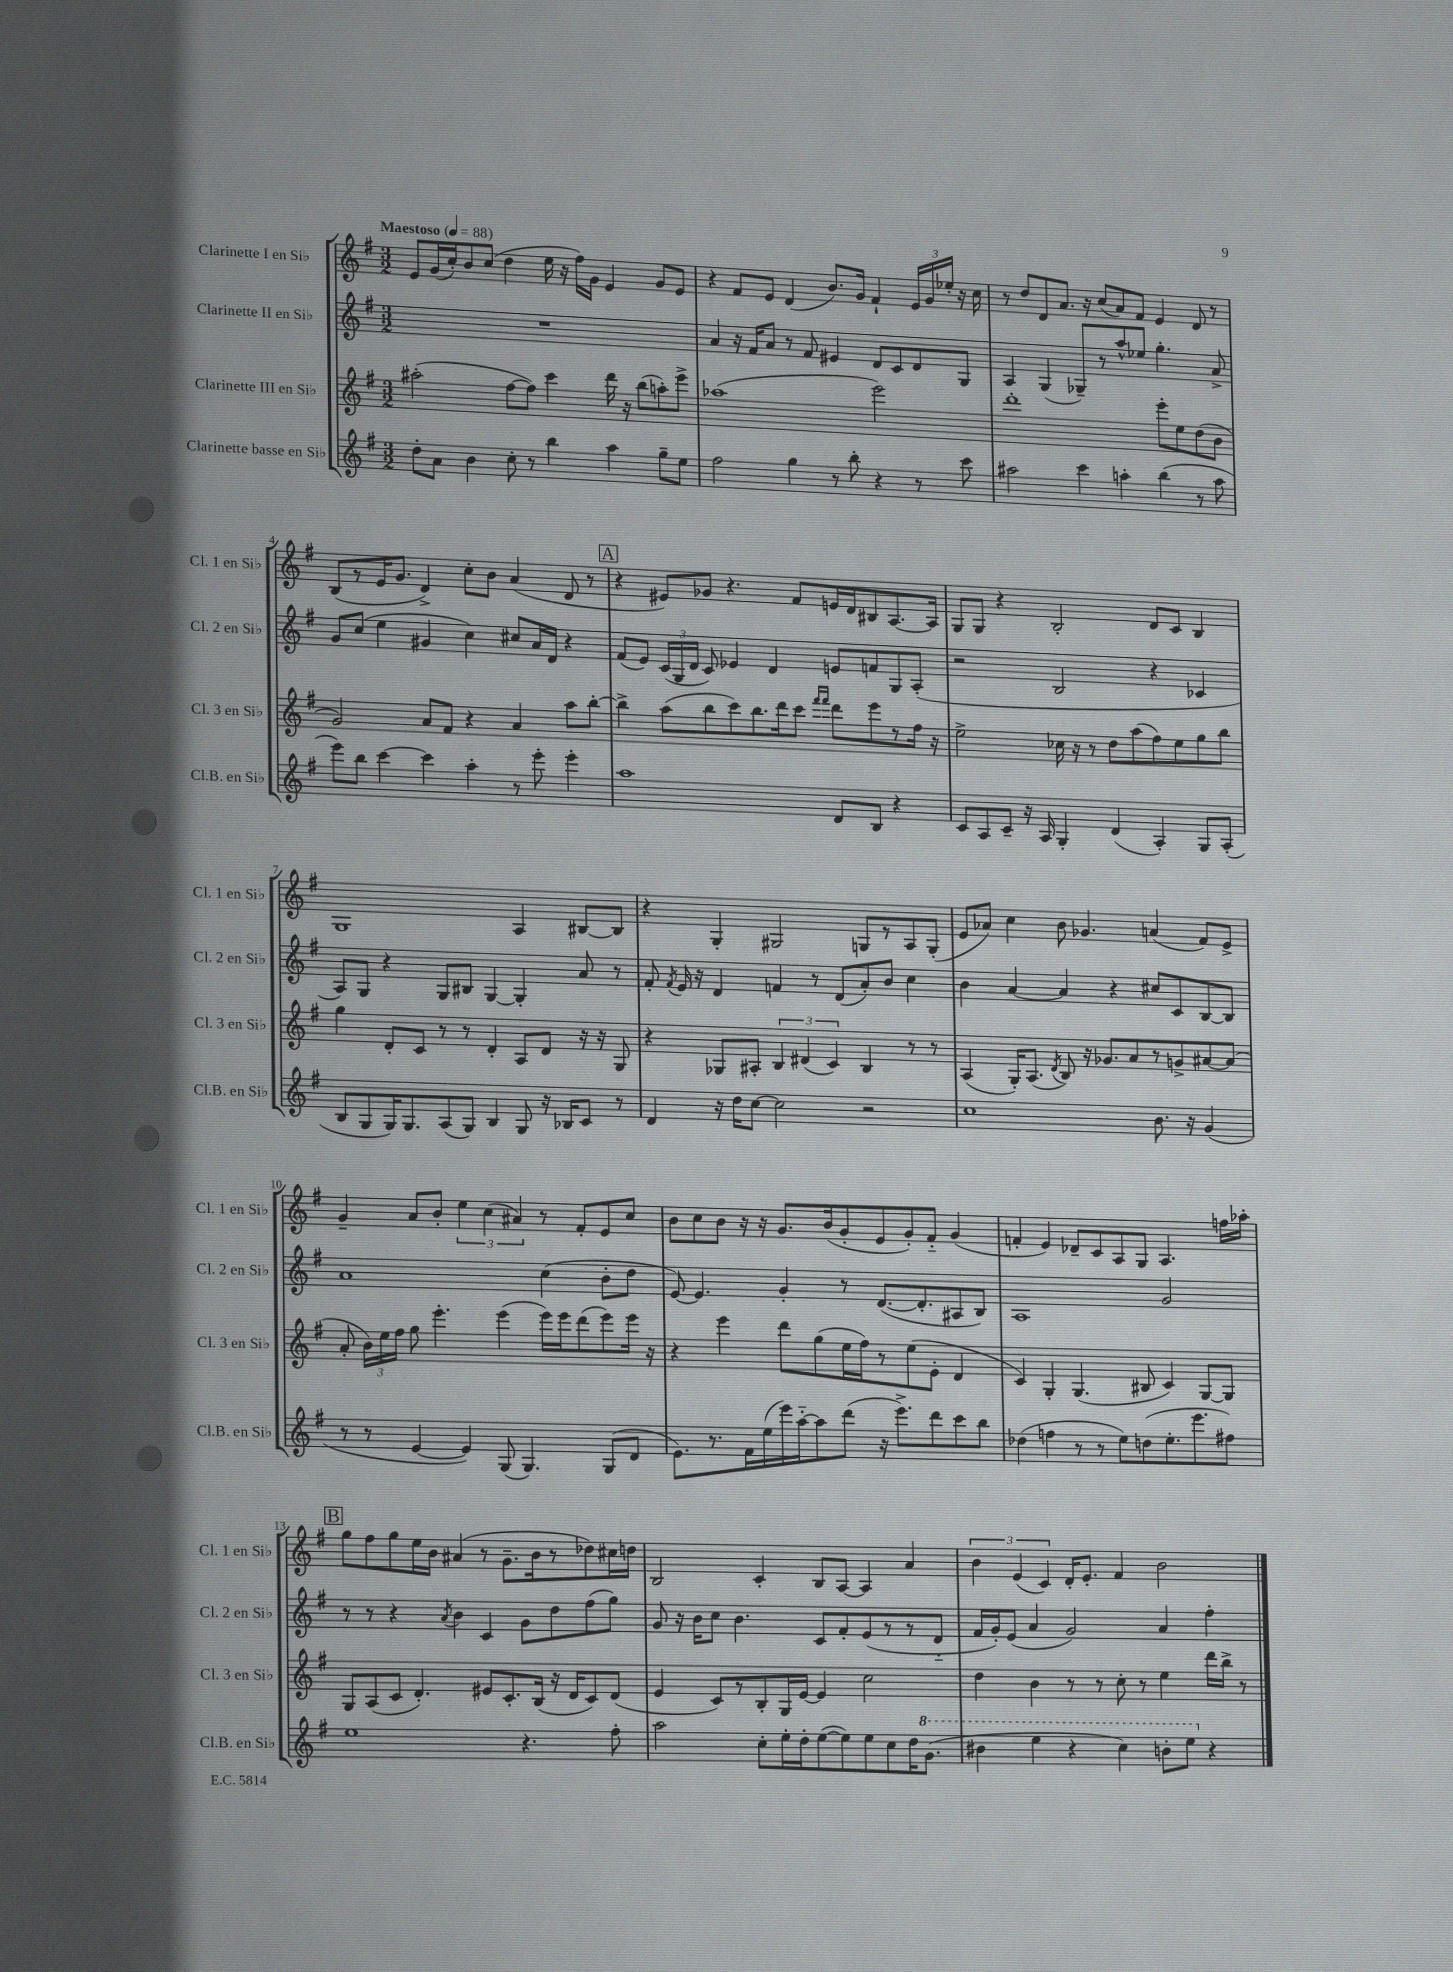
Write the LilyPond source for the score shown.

<<
\new StaffGroup <<
\new Staff = "s0" \with { instrumentName = "Clarinette I en Sib" shortInstrumentName = "Cl. 1 en Sib" } {
    \clef treble \key g \major \numericTimeSignature \time 3/2 \tempo "Maestoso" 4 = 88
    \autoBeamOff e'8[ g'16( c''16-.) b'8 c''8]( d''4 e''16 r16 fis''16[) g'16] e'4 g'8[ e'8] |
    r4 fis'8[ e'8] d'4( b'8.[) g'16] fis'4-! \tuplet 3/2 { e'16[ g'16 ees''16]-. } r16 c''16 |
    r8 d''8[ d'8 a'8.] r16 c''8[( a'8) fis'8] e'4 d'8 r8 |
    b8[( r8 e'16 g'8.] d'4->) c''8[-. b'8] a'4( d'8 r8 |
    \mark \markup { \box "A" } r4 eis'8[) ges'8] r4. fis'8[ e'16 d'16 bis8 a8.~ a16] |
    g8[ g8] r4 b2-. d'8[ c'8] b4 |
    g1 a4 bis8[~ bis8] |
    r4 g4-. gis2 g8[ r8 a8 g8]-.( |
    e'8[ aes'8]) c''4 b'8 ges'4. a'4( fis'8[) e'8]-> |
    g'4-- a'8[ b'8]-. \tuplet 3/2 { e''4 c''4( ais'4) } r8 fis'8[-. e'8 c''8] |
    b'8[ c''8 b'8] r16 r16 g'8.[ b'16( g'8-. e'8 g'8-.) fis'8]-_ g'4( |
    f'4-. e'4) des'8[-- c'8 a8 g8] a4. f''16[ aes''16]-. |
    \mark \markup { \box "B" } g''8[ fis''8 g''8 e''16 b'16] ais'4( r8 g'8.[-- b'16 r8 des''8) cis''16 d''16] |
    b2 c'4-. b8[ a8]~ a4 a'4 |
    \tuplet 3/2 { b'4 e'4( c'4) } d'16[-. e'8.]-. fis'4 b'2 \bar "|." |
}
\new Staff = "s1" \with { instrumentName = "Clarinette II en Sib" shortInstrumentName = "Cl. 2 en Sib" } {
    \clef treble \key g \major \numericTimeSignature \time 3/2
    \autoBeamOff R1. |
    a'4 r16 fis'16[ a'8] r8 fis'8 eis'4 d'8[ c'8 d'8 g8] |
    a4 g4( ges8[--) r8 a''8-^ ees''8] g''4.-. a'8-> |
    g'8[ c''8]( e''4 gis'4 c''4) cis''8[ a'16 d'16] r4 |
    \mark \markup { \box "A" } fis'8[( e'8]) \tuplet 3/2 { c'16[( g16 d'16] } c'8) ees'4 d'4 e'8[ f'8 g8 a8]-.( |
    r2 b2 r4 ces'4 |
    a8[) g8] r4 g8[ bis8] g4~ g4-. a'8 r8 |
    fis'8-. \acciaccatura { fis'8 } e'16 r16 d'4 f'4 r8 d'8[( a'8-.) b'8] c''4 |
    b'4 a'4~ a'4 r4 cis''8[ c'8 b8~ b8] |
    a'1 c''4( b'8[-. d''8] |
    e'8~) e'4. g'4-. r8 d'8.[~( d'8.-. ais8 b8]) |
    a1 g'2 |
    \mark \markup { \box "B" } r8 r8 r4 \acciaccatura { a'8 } b'4 c'4 g'8[ d''8 fis''8( g''8]) |
    g'8 r16 b'16[ c''8] b'4. c'8[ fis'8-. e'8( r8 r8 d'8]-_ |
    fis'16[ g'16-.) e'8]( a'4 g'2) a'4 fis''4-. \bar "|." |
}
\new Staff = "s2" \with { instrumentName = "Clarinette III en Sib" shortInstrumentName = "Cl. 3 en Sib" } {
    \clef treble \key g \major \numericTimeSignature \time 3/2
    \autoBeamOff ais''2-.( fis''8[~ fis''8]) c'''4 d'''16 r16 b''8[( a''8-.) e'''8]-> |
    aes''1( e'''2) |
    d'''1-. e'''8[-. e''8 d''8( b'8] |
    g'2) a'8[ fis'8] r4 a'4 a''8[ b''8]~-. |
    \mark \markup { \box "A" } b''4-> a''8[( b''8 c'''8) b''8. d'''16 c'''8] \grace { fis'''16[ fis'''16] } d'''8[ e'''8 r8 fis''16] r16 |
    e''2-> ces''16 r16 r8 d''8[ a''8( fis''8) e''8 g''8 b''8] |
    g''4 d'8[-. c'8] r8 r8 d'4-. a8[ d'8] r16 r16 g8 |
    r4 ges8[ ais8]-. \tuplet 3/2 { b4 dis'4( c'4) } b4 r8 r8 |
    a4( g16[-.) a8.]( \acciaccatura { d'8 } b8) r16 ges'8.[ a'8 r8 g'8-> ais'8~ ais'8]( |
    a'8-. \tuplet 3/2 { b'16[) e''16 fis''16] } g''8 e'''4.-. e'''4( e'''16[) e'''16 d'''8( e'''8) e'''16] r16 |
    r4 e'''4 d'''8[ g''8( e''16 fis''16) r8 e''8( e'8]-. d'4 |
    c'4) g4-. g4.( bis8 c'4) g8[~ g8] |
    \mark \markup { \box "B" } g8[ a8( c'8] d'4.-.) eis'8[ c'8.-. b16]( r16 d'16[ c'8) d'8]( |
    e'4 c'8[) r8 b8-. g16 e'16]~ e'4 c''2 |
    d''4 b'4 r8 r8 c''8-. r8 e''4 d'''16[ b''16]-> r8 \bar "|." |
}
\new Staff = "s3" \with { instrumentName = "Clarinette basse en Sib" shortInstrumentName = "Cl.B. en Sib" } {
    \clef treble \key g \major \numericTimeSignature \time 3/2
    \autoBeamOff d''8[-. a'8] b'4 c''8-. r8 b''4 a''4 g''8[-- e''8] |
    fis''2 g''4 r8 b''8-. r4 r8 c'''8 |
    ais''2 c'''4 a''4-. b''4( r8 a''8 |
    e'''8[) b''8] c'''4~ c'''4 a''4-. r8 e'''8-. e'''4-. |
    \mark \markup { \box "A" } a''1 d'8[ b8] r4 |
    c'8[ a8 c'8]-- r16 a16 g4-. d'4( a4-.) g8[ a8]-.( |
    b8[ g8 g16) g8. a8( g8]) b4 g8 r16 bes16[ c'8] r8 |
    d'4 r16 d''16[ c''8]~ c''2 r2 |
    c''1 b'8. r16 g'4( |
    r8 r8 e'4~ e'4) g8( g4.) g8[( d'8] |
    e'8.[) r8. fis'16 e''16( e'''16) a''16~-_ a''8 d'''8]( r16 e'''8.[->) d'''8 c'''8 b''8] |
    des''4( f''4 r8 r8 e''8[) d''8( e''8.-. e'''8. fis''8]) |
    \mark \markup { \box "B" } e''1 r4. fis''8-. |
    a''2 c''8[-. e''16-. d''16-. e''8~( e''8) e''8 c''8 d''16 \ottava #1 g''8.]( |
    bis''4 e'''4 r4 c'''4) b''8[-. e'''8] \ottava #0 r4 \bar "|." |
}
>>
>>
